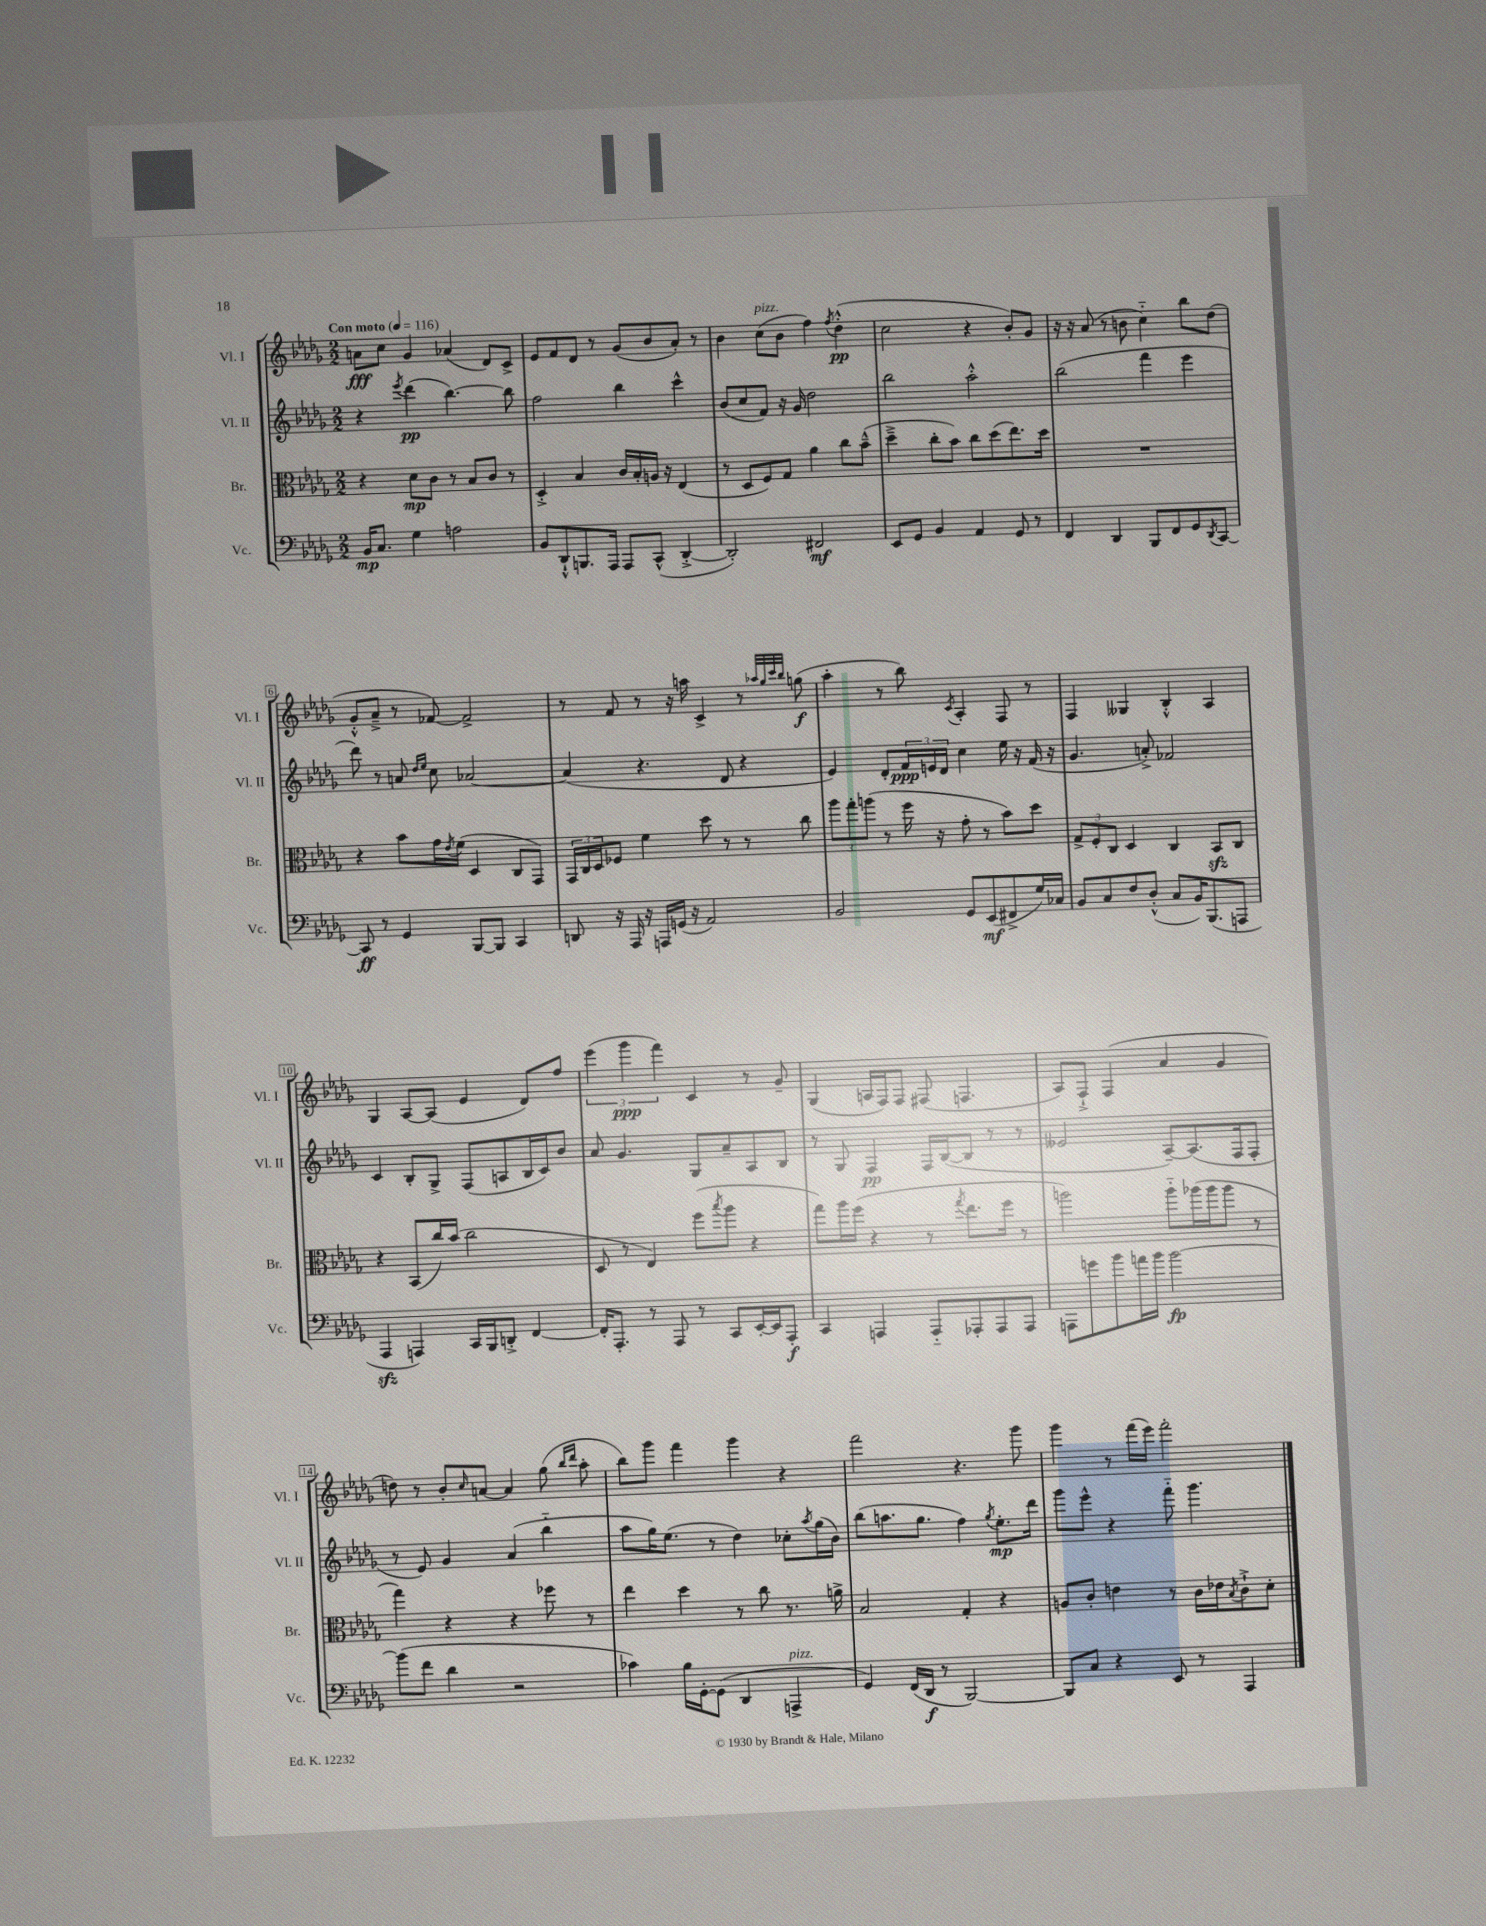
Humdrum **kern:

**kern	**kern	**kern	**kern
*staff4	*staff3	*staff2	*staff1
*clefF4	*clefC3	*clefG2	*clefG2
*k[b-e-a-d-g-]	*k[b-e-a-d-g-]	*k[b-e-a-d-g-]	*k[b-e-a-d-g-]
*M2/2	*M2/2	*M2/2	*M2/2
*MM116	*MM116	*MM116	*MM116
16BB-/LK	4r	4r	8a\L
8.C/J	.	.	.
.	.	.	8cc\J
.	.	8qeee-/	.
4G-\	8d-\L	(4ddd-\	4g-/
.	8c\J	.	.
2A\	8r	[4.bb-\)	(4a-/
.	8B-/L	.	.
.	8c/J	.	8d-/L)
.	8r	8bb-\]	8c^/J
=	=	=	=
8BB-/L	4D-'^/	2ff\	8e-/L
8DD-`^^/	.	.	8f/
8.BBB/	4B-/	.	8d-/J
.	.	.	8r
16AAA-/Jk	.	.	.
8AAA-/L	16c/LL	4bb-\	(8g-/L
.	16B-'/	.	.
(8CC^^/J	16A/JJ	.	8b-/
.	16r	.	.
[4DD-'^/	(4E-/	4ccc^^\	8a-'/J)
.	.	.	8r
=	=	=	=
2DD-'/])	8r	(8b-/L	4b-\
.	8D-/L	8cc/	.
.	8F/)	8f/J)	(8cc\L
.	8G-/J	16r	8b-\J
.	.	16g-/	.
2FF#/	4a-\	2dd-\	4ff\)
.	.	.	8qff/
.	8cc\L	.	(4dd-'^^\
.	(8b-~^^\J	.	.
=	=	=	=
8EE-/L	4dd-~^\	2bb-\	2cc\
8GG-/J	.	.	.
4BB-/	8cc'\L	.	.
.	8b-\J)	.	.
4AA-/	8cc\L	2aa-'^^\	4r
.	(8dd-\	.	.
8GG-/	8.ee-\)	.	8b-'/L)
8r	.	.	8g-/J
.	16dd-\Jk	.	.
=	=	=	=
4FF/	1r	(2bb-\	16r
.	.	.	16r
.	.	.	(8a-/
4DD-/	.	.	8r
.	.	.	8b\
8BBB-/L	.	4fff\	4cc'~\)
8FF/	.	.	.
8GG-/	.	4eee-\	8bb-\L
8qDD-/	.	.	.
[8CC/J	.	.	(8dd-\J
=	=	=	=
8CC/]	4r	8ddd-\)	8g-'^^/L
8r	.	8r	8a-~^/J
4GG-/	8b-\L	8a/	8r
.	.	16qqdd-/LL	.
.	.	16qqee-/JJ	.
.	16g-\L	8cc\	[8f-/)
.	8qe-/	.	.
.	(16f\JJ	.	.
[8BBB-/L	4D-/	[2a-/	2f-^/]
8BBB-/]J	.	.	.
4CC/	8C/L	.	.
.	8GG-/J)	.	.
=	=	=	=
8DD/	24GG-/LL	(4a-/]	8r
.	24C/	.	.
.	24D-/J	.	.
16r	8F-/J	.	8f/
16AAA-/	.	.	.
16r	4f\	4.r	8r
16AAA/LL	.	.	.
(16GG/JJ	.	.	16r
16r	.	.	16aa\
2AA-/)	8dd-\	.	4c^/
.	8r	8d-/	.
.	8r	4r	8r
.	.	.	32qqaa-/LLL
.	.	.	32qqgg-/
.	.	.	32qqccc/
.	.	.	32qqbb-/JJJ
.	8cc\	.	(8gg\
=	=	=	=
2BB-/	12aa-\L	4e-/)	4aa-'\
.	12gg-'\	.	.
.	(12aa\J	.	.
.	8r	8d-'/L	8r
.	16ff\	24f/L	8bb-\)
.	.	24e/	.
.	16r	.	.
.	.	24d-/JJ	.
.	.	.	8qc/
8GG-/L	8g-'\	4cc\	4A-'/
(8EE-/	8r	.	.
8FF#^/	8b-\L)	16ee-\	8F/
.	.	16r	.
16G-/L)	8dd-\J	(16f/	8r
16C-/JJ	.	16r	.
=	=	=	=
8BB-/L	12G-^/L	4.g-/	4F/
.	12F'/	.	.
8C/	.	.	.
.	12C/J	.	.
8F/	4D-/	.	4G--/
(8D-'^^/J	.	8a'^/)	.
8C/L	4C/	2f-/	4B-'^^/
16BB-/K)	.	.	.
(8.BBB-/	.	.	.
.	8BB-/L	.	4A-/
8AAA/J	8C/J	.	.
=	=	=	=
4AAA-/	4r	4c/	4G-/
4AAA/)	(8BB-/L	8B-'/L	[8A-/L
.	16cc/L)	8G-^/J	(8A-/]J
.	(16b-/JJ	.	.
16CC/LL	2cc\	(8F/L	4e-/
16BBB-/J	.	.	.
8DD'^/J	.	8A/	.
[4FF/	.	16B-/L	8d-/L)
.	.	16c/J)	.
.	.	8b-/J	8ff/J
=	=	=	=
16FF'/]LK	8D-/	8a-/	(6eee-\
8.AAA-'/J	.	.	.
.	8r	4.g-/	.
.	.	.	6ggg-\
8r	4E-/)	.	.
.	.	.	6fff\)
8AAA-/	.	.	.
8r	(8ff\L	8G-/L	4c/
.	8qbb-/	.	.
8CC/L	8aa-\J	8a-~/	.
[16EE-'/L	4r	8A-/	8r
16EE-/]J	.	.	.
8AAA-'/J	.	8B-/J	8g-~/
=	=	=	=
4CC/	8gg-\L)	8r	(4G-/
.	16aa-\L	8G-/	.
.	(16ff\JJ	.	.
4AAA/	4r	4F/	16A/LL
.	.	.	16F/J)
.	.	.	8F/J
8AAA'~/L	8r	16F/LL	(8F#/
.	.	([16B-/J	.
.	8qgg-/	.	.
8AAA-'/	8.ee-\L	8B-/]J	4.F/
8AAA-/	.	8r	.
.	16ff\Jk	.	.
8AAA-/J	8r	8r	.
=	=	=	=
8AAA\L	2aa\)	2e--/	8A-/L)
8g\	.	.	8F`^/J
8b-\	.	.	(4F/
16a\L	.	.	.
16b-\JJ	.	.	.
[2b-\	8aa'~\L	[8A-~/L)	4a-/
.	(16aa-\L	(8.A-/]	.
.	16aa-\J	.	.
.	8aa-\J	.	4g-/
.	.	16F/k	.
.	8r	8F'/J	.
=	=	=	=
(8b-\]L	4gg-\)	8r	8dd\)
8f\J	.	8e-/)	8r
4d-\	4r	4g-/	8b-'/L
.	.	.	16qqcc/
.	.	.	[8a/J
2r	4r	(4a-/	4a/]
.	8ff-\	4bb-'~\	(8gg-\
.	.	.	16qqbb-/LL
.	.	.	16qqddd-/JJ
.	8r	.	8aa-'\
=	=	=	=
4c-\)	4ee-\	8aa-\L	8bb-\L)
.	.	16gg-\K)	8ggg-\J
.	.	(8.ee-\J	.
16B-\LL	4dd-\	.	4fff\
[16GG-'\J	.	.	.
(8GG-\]J	.	8r	.
4DD-/	8r	4dd-\)	4ggg-\
.	8cc\	.	.
4AAA^/	8.r	8cc-'\L	4r
.	.	8qaa-/	.
.	.	(16gg-\L	.
.	16a^\	16b-\JJ)	.
=	=	=	=
4GG-/)	2B-/	(8bb-\L	2fff\
.	.	8.aa\	.
(16FF/LL	.	.	.
16DD-/JJ	.	8.gg-\J	.
8r	.	.	.
[2BBB-/)	4G-'/	4ff\)	4.r
.	.	8qgg-/	.
.	4r	8.ee-'\L	.
.	.	.	8ggg-\
.	.	16ddd-\Jk	.
=	=	=	=
8BBB-/]L	8A/L	8ggg-\L	4ggg-\
8C/J	8c'/J	8eee-^^\J	.
4r	4e\	4r	8r
.	.	.	(16fff\LL
.	.	.	16eee-\JJ)
8EE-/	8r	8fff'~\	2fff'\
8r	16c\LL	4.ggg-\	.
.	16e-\J	.	.
.	8qB-/	.	.
4AAA-/	8c`^\	.	.
.	8d-'\J	.	.
==	==	==	==
*-	*-	*-	*-
